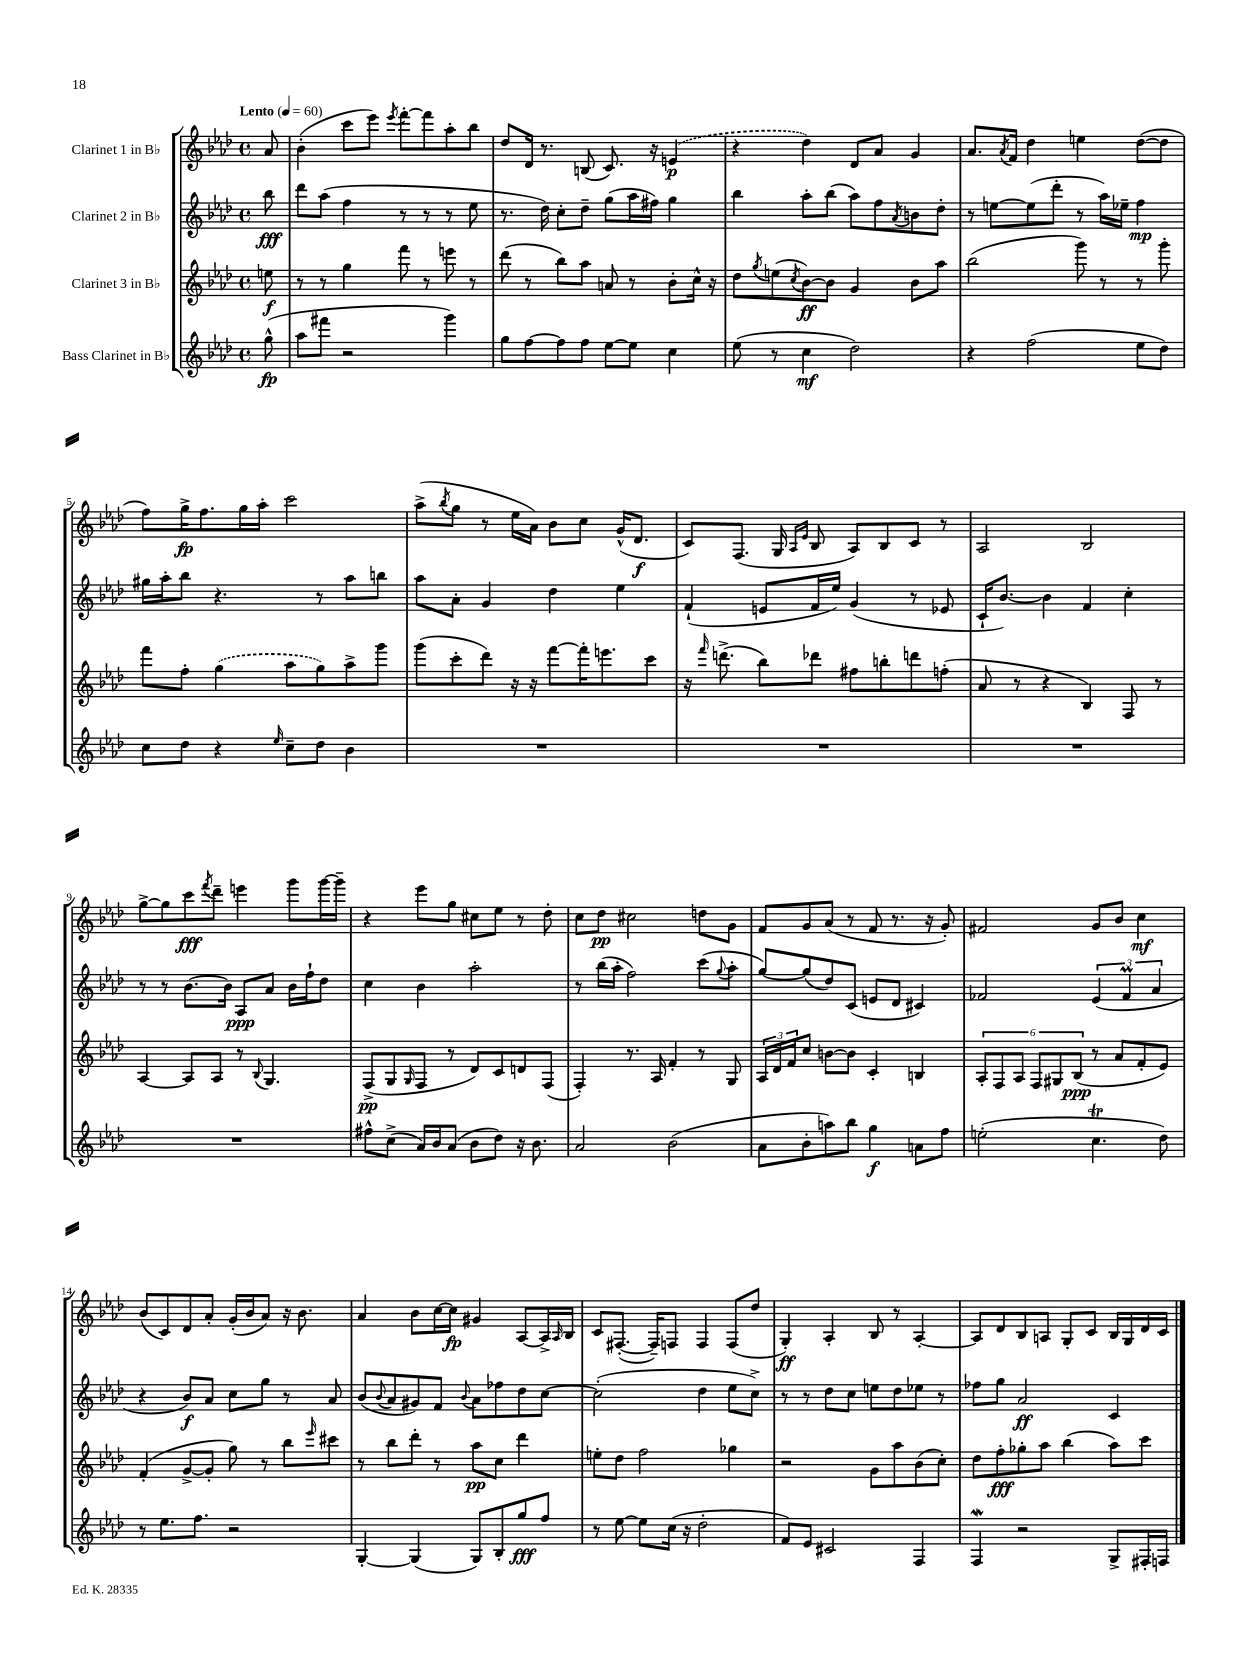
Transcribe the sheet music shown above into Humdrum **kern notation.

**kern	**kern	**kern	**kern
*staff4	*staff3	*staff2	*staff1
*clefG2	*clefG2	*clefG2	*clefG2
*k[b-e-a-d-]	*k[b-e-a-d-]	*k[b-e-a-d-]	*k[b-e-a-d-]
*M4/4	*M4/4	*M4/4	*M4/4
*met(c)	*met(c)	*met(c)	*met(c)
*MM60	*MM60	*MM60	*MM60
(8gg^^	8ee	8bb-	8a-
=	=	=	=
8aa-	8r	8ddd-	(4b-'
8fff#	8r	(8aa-	.
2r	4gg	4ff	8ccc
.	.	.	8eee-)
.	.	.	8qeee-
.	8fff	8r	[8fff'
.	8r	8r	8fff]
4ggg)	8eee	8r	8aa-'
.	8r	8ee-	8bb-
=	=	=	=
8gg	(8ddd-	8.r	8dd-
[8ff	8r	.	16d-
.	.	16dd-)	8.r
8ff]	8bb-)	8cc'	.
8ff	8aa-	8dd-~	(8B
[8ee-	8a	(8gg	8.c)
8ee-]	8r	16aa-	.
.	.	16ff#)	16r
4cc	8b-'	4gg	(4e
.	16cc^^	.	.
.	16r	.	.
=	=	=	=
(8ee-	8dd-	4bb-	4r
.	8qgg	.	.
8r	(8ee	.	.
.	8qcc	.	.
4cc	[8b-)	8aa-'	4dd-)
.	8b-]	(8bb-	.
2dd-)	4g	8aa-)	8d-
.	.	8ff	8a-
.	.	8qa-	.
.	8b-	8b	4g
.	8aa-	8dd-'	.
=	=	=	=
4r	(2bb-	8r	8.a-
.	.	[8ee	.
.	.	.	8qa-
.	.	.	16f
(2ff	.	(8ee]	4dd-
.	.	8ddd-'	.
.	8ggg)	8r	4ee
.	8r	16aa-)	.
.	.	16ee-~	.
8ee-	8r	4ff	([8dd-
8dd-)	8ggg'	.	8dd-]
=	=	=	=
8cc	8fff	16gg#	8ff)
.	.	16aa-'	.
8dd-	8ff'	8bb-	16gg^
.	.	.	8.ff
4r	(4gg	4.r	.
.	.	.	16gg
.	.	.	16aa-'
16qqee-	.	.	.
8cc~	8aa-	.	2ccc
8dd-	8gg)	8r	.
4b-	8aa-^	8aa-	.
.	8ggg	8bb	.
=	=	=	=
1r	(8ggg	8aa-	(8aa-^
.	.	.	8qbb-
.	8ccc'	8a-'	8gg
.	8ddd-)	4g	8r
.	16r	.	16ee-
.	16r	.	16a-)
.	[8fff	4dd-	8b-
.	16fff']	.	8cc
.	8.eee	.	.
.	.	4ee-	(16g^^
.	.	.	8.d-
.	8ccc	.	.
=	=	=	=
1r	16r	(4f`	8c)
.	16qqfff	.	.
.	(8.ddd^	.	.
.	.	.	(8.F
.	8bb-)	8e	.
.	.	.	16G
.	.	.	16qqA-
.	.	.	16qqe-
.	8ddd-	16f	8B-
.	.	16ee-)	.
.	8ff#	(4g	8A-)
.	8bb'	.	8B-
.	8ddd	8r	8c
.	(8ff'	8e-	8r
=	=	=	=
1r	8a-	16c`	2A-
.	.	[8.b-)	.
.	8r	.	.
.	4r	4b-]	.
.	4B-)	4f	2B-
.	8F	4cc'	.
.	8r	.	.
=	=	=	=
1r	[4A-	8r	[8gg^
.	.	8r	8gg]
.	8A-]	[8.b-	8ccc
.	.	.	8qfff
.	8A-	.	8ddd-~
.	.	16b-]	.
.	8r	8A-	4eee
.	8qqB-	.	.
.	4.G	8a-	.
.	.	16b-	8ggg
.	.	16ff`	.
.	.	8dd-	[16ggg
.	.	.	16ggg~]
=	=	=	=
8ff#^^	(8F^	4cc	4r
(8cc^	8G	.	.
.	16qqG	.	.
16a-)	8F	4b-	8eee-
16b-	.	.	.
(8a-	8r	.	8gg
8b-	8d-)	2aa-'	8cc#
8dd-)	8c	.	8ee-
16r	8d	.	8r
8.b-	.	.	.
.	(8F	.	8dd-'
=	=	=	=
2a-	4F')	8r	8cc
.	.	(16bb-	8dd-
.	.	16aa-'	.
.	8.r	2ff)	2cc#
.	16A-	.	.
(2b-	4f'	.	.
.	8r	(8ccc	8dd
.	.	8qqgg	.
.	8G	8aa-'	8g
=	=	=	=
8a-	24A-	[8gg)	8f
.	24d-	.	.
.	24f	.	.
8b-'	8cc	(8gg]	8g
8aa)	[8b	8dd-)	(8a-
8bb-	8b]	(8c	8r
4gg	4c'	8e	8f
.	.	8d-	8.r
8a	4B	4c#)	.
.	.	.	16r
8ff	.	.	8g')
=	=	=	=
(2ee'	12A-'	2f-	2f#
.	12F	.	.
.	12A-	.	.
.	12F	.	.
.	12G#	.	.
.	(12B-	.	.
4.cc	8r	(6e-	8g
.	8a-	.	8b-
.	.	6f-	.
.	8f'	.	4cc
.	.	6a-	.
8dd-)	8e-)	.	.
=	=	=	=
8r	(4f'	4r	(8b-
8.ee-	.	.	8c)
.	[8g^	8b-)	8d-
8.ff	.	.	.
.	8g']	8a-	8a-'
2r	8gg)	8cc	(16g'
.	.	.	16b-
.	8r	8gg	8a-)
.	8bb-	8r	16r
.	.	.	8.b-
.	16qqeee-	.	.
.	8ccc#	8a-	.
=	=	=	=
[4G'	8r	(8b-	4a-
.	.	8qqb-	.
.	8bb-	8a-	.
(4G]	8ddd-'	8g#)	8b-
.	8r	8f	[16cc
.	.	.	16cc]
.	.	8qqb-	.
8G)	8aa-	8a-	4g#
8B-'	8cc	8ff-	.
8gg	4ddd-	8dd-	[8A-
8ff	.	[8cc	16A-^]
.	.	.	16qqA-
.	.	.	16B-
=	=	=	=
8r	8ee'	(2cc']	8c
[8ee-	8dd-	.	([8.F#'
8ee-]	2ff	.	.
.	.	.	16F#~])
(16cc	.	.	8F
16r	.	.	.
2dd-'	.	4dd-	4F
.	4gg-	8ee-	(8F
.	.	8cc^)	8dd-
=	=	=	=
8f)	2r	8r	4G')
8e-	.	8r	.
2c#	.	8dd-	4A-'
.	.	8cc	.
.	8g	8ee	8B-
.	8aa-	8dd-	8r
4F	(8b-	8ee-	[4A-'
.	8cc')	8r	.
=	=	=	=
4F	8dd-	8ff-	8A-]
.	8ff'	8gg	8d-
2r	8gg-'	2a-	8B-
.	8aa-	.	8A
.	(4bb-	.	8G'
.	.	.	8c
8G^	8aa-)	4c	16B-
.	.	.	16G
16F#'	8ccc	.	16d-
16F	.	.	16c
==	==	==	==
*-	*-	*-	*-
